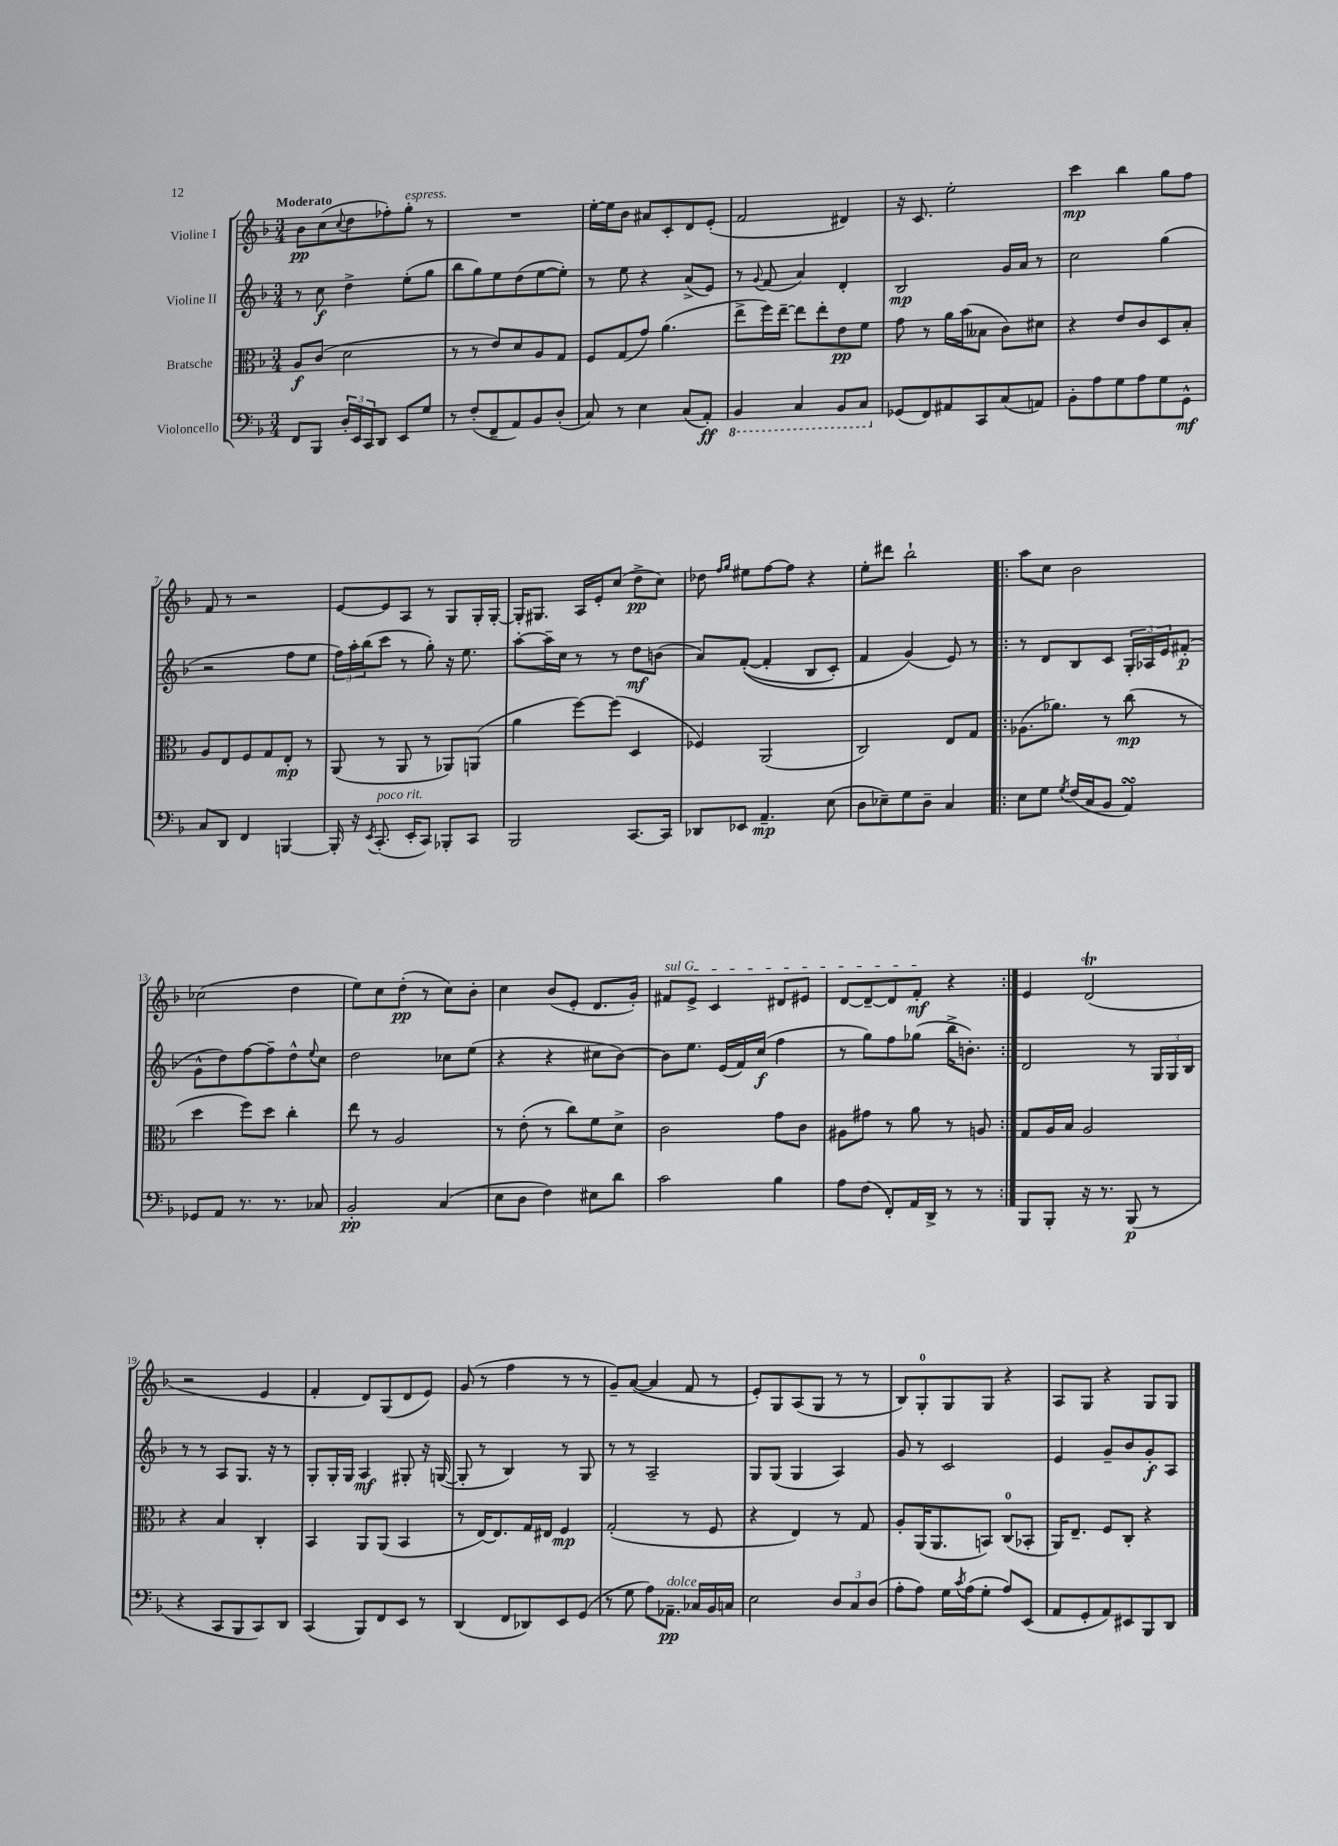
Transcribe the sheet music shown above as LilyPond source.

<<
\new StaffGroup <<
\new Staff = "s0" \with { instrumentName = "Violine I" } {
    \clef treble \key f \major \numericTimeSignature \time 3/4 \tempo "Moderato"
    bes'8\pp c''8( \appoggiatura { c''8 } d''8 fes''8-.) g''8-.^\markup { \italic "espress." } r8 |
    R2. |
    e''16~-. e''16 bes'8 ais'8 c'8-. d'8 e'8-.( |
    f'2 dis'4) |
    r16 c'8. e''2-. |
    c'''4\mp bes''4 g''8 f''8 |
    f'8 r8 r2 |
    e'8~ e'8 a8 r8 g8 g16-. g16~-. |
    g16-. gis8. a16 e'16-. c''8( d''8->\pp c''8) |
    des''8 \grace { f''16 g''16 } eis''8 f''8~ f''8 r4 |
    e''8-. dis'''8 bes''2-! |
    \repeat volta 2 { a''8 c''8 bes'2 |
    ces''2( d''4 |
    e''8) c''8 d''8-.\pp( r8 c''8) bes'8-. |
    c''4 bes'8( e'8-. d'8. g'16-.) |
    \once \override TextSpanner.bound-details.left.text = \markup { \italic "sul G" } fis'8\startTextSpan e'8-> c'4 dis'8 eis'8 |
    d'8~ d'8~-- d'8 f'8-.\mf\stopTextSpan r4 | }
    e'4 d'2\trill( |
    r2 e'4 |
    f'4-. d'8) g8( d'8 e'8) |
    g'8( r8 f''4 r8 r8 |
    g'8--) a'8~( a'4 f'8 r8 |
    e'8-.) g8 a8( g8 r8 r8 |
    bes8) g8-0-. g8 g8 r4 |
    a8 g8 r4 g8 g8 \bar "|." |
}
\new Staff = "s1" \with { instrumentName = "Violine II" } {
    \clef treble \key f \major \numericTimeSignature \time 3/4
    r8 c''8\f d''4-> e''8-.( g''8 |
    bes''8 g''8) e''8 d''8( e''8~ e''8-.) |
    r8 e''8 r4 a'8->( e'8) |
    r8 \appoggiatura { g'8 } f'8( a'4) d'4-. |
    bes2\mp g'16 a'16 r8 |
    c''2 g''4( |
    r2 f''8 e''8 |
    \tuplet 3/2 { f''16) a''16-. bes''16( } c'''8 r8 g''8-.) r16 e''8. |
    a''8~-. a''16-- c''16 r8 r8 d''8\mf b'8( |
    a'8) f'8~-.(\( f'4-. bes8 c'8-.) |
    f'4 g'4(\) e'8) r8 |
    \repeat volta 2 { r8 d'8 bes8 c'8 \tuplet 3/2 { g16-. aes16 e'16 } fis'8-.\p( |
    g'8-^ d''8) f''8~ f''8-- d''8-^ \appoggiatura { e''8 } c''8 |
    d''2 ces''8 e''8( |
    r4 r4 cis''8 bes'8~) |
    bes'8 e''8. e'16( f'16) c''16\f( f''4 |
    r8 g''8) f''8 ges''8( bes''16-> b'8.-.) | }
    d'2 r8 \tuplet 3/2 { g16 g16 bes16 } |
    r8 r8 a8 g8. r16 r8 |
    g8-. g16-. g16 a4\mf gis8-. r16 g16~( |
    g8-. r8 bes4) r8 g8 |
    r8 r8 a2-- |
    g8 g8( g4 a4) |
    g'8 r8 c'2 |
    e'4 g'8-- bes'8 g'8-.\f a8 \bar "|." |
}
\new Staff = "s2" \with { instrumentName = "Bratsche" } {
    \clef alto \key f \major \numericTimeSignature \time 3/4
    a8\f c'8( d'2 |
    r8 r8 e'8) d'8 a8 g8 |
    f8 g8( g'8) a'4.( |
    e''8-> f''16) e''16~-- e''8 e''8-. e'8\pp f'8 |
    g'8 r8 a'16 bes'16( beses8 c'8) dis'8 |
    r4 e'8 c'8 d8 bes8-. |
    a8 e8 f8 g8 e8-.\mp r8 |
    a,8( r8 a,8 r8 aes,8) a,8( |
    a'4 f''8~) f''8( d4 |
    fes4) a,2( |
    c2) e8 g8 |
    \repeat volta 2 { aes8.( aes'8.) r8 c''8\mp( r8 |
    d''4 f''8) d''8 c''4-. |
    e''8 r8 a2 |
    r8 e'8-.( r8 c''8) f'8 d'8-> |
    c'2 g'8 c'8 |
    ais8 gis'8 r8 a'8 r8 a8 | }
    g8 a16 bes16 a2 |
    r4 bes4 c4-. |
    bes,4 a,8 a,8( bes,4 |
    r8 e16~) e8. g16 eis16 f4\mp |
    g2-.( r8 f8 |
    r4 e4) r8 g8 |
    a8-. a,16( a,8. b,8) c8-0( bes,8-. |
    a,16) e8.-- f8 c8-. r4 \bar "|." |
}
\new Staff = "s3" \with { instrumentName = "Violoncello" } {
    \clef bass \key f \major \numericTimeSignature \time 3/4
    f,8 bes,,8 \tuplet 3/2 { d16-. e,16 c,16 } d,8 e,8 g8 |
    r8 f8-.( f,8-- a,8) bes,8 d8-.( |
    c8) r8 e4 c8( a,8-.\ff) |
    \ottava #-1 bes,,4 c,4 bes,,8 c,8 \ottava #0 |
    ges,8( f,8) ais,8 c,8 c8( a,8) |
    bes,8-. a8 g8 a8 g8 g,8-^\mf |
    c8 d,8 f,4 b,,4~ |
    b,,16-. r16 \acciaccatura { e,8 } c,8.-.^\markup { \italic "poco rit." }( e,16-. c,8) bes,,8-. c,8 |
    bes,,2 c,8.~ c,16 |
    des,8 ees,8 a,4.--\mp e8( |
    d8 ees8--) g8 d8-- c4 |
    \repeat volta 2 { e8 g8 \acciaccatura { g8 } f16( c16 bes,8 a,4\turn) |
    ges,8 a,8 r8. r8. ces8 |
    bes,2-.\pp c4( |
    e8 d8 f4) eis8 d'8 |
    c'2 bes4 |
    a8 f8( f,8-.) a,16 d,16-> r8 r8 | }
    bes,,8 bes,,8-. r16 r8. bes,,8\p( r8 |
    r4 c,8 bes,,8 c,8) d,8 |
    c,4( bes,,8) f,8 e,8 r8 |
    d,4( f,8 des,8) e,8 g,8( |
    r8 g8 a8) aes,8.--\pp^\markup { \italic "dolce" } ces16 bes,16 c16 |
    e2 \tuplet 3/2 { d8 c8 d8( } |
    a8-. a8) g16 \acciaccatura { c'8 } a16( g8-. a8) e,8( |
    a,8 g,8-. a,8) eis,8 bes,,8 d,8 \bar "|." |
}
>>
>>
